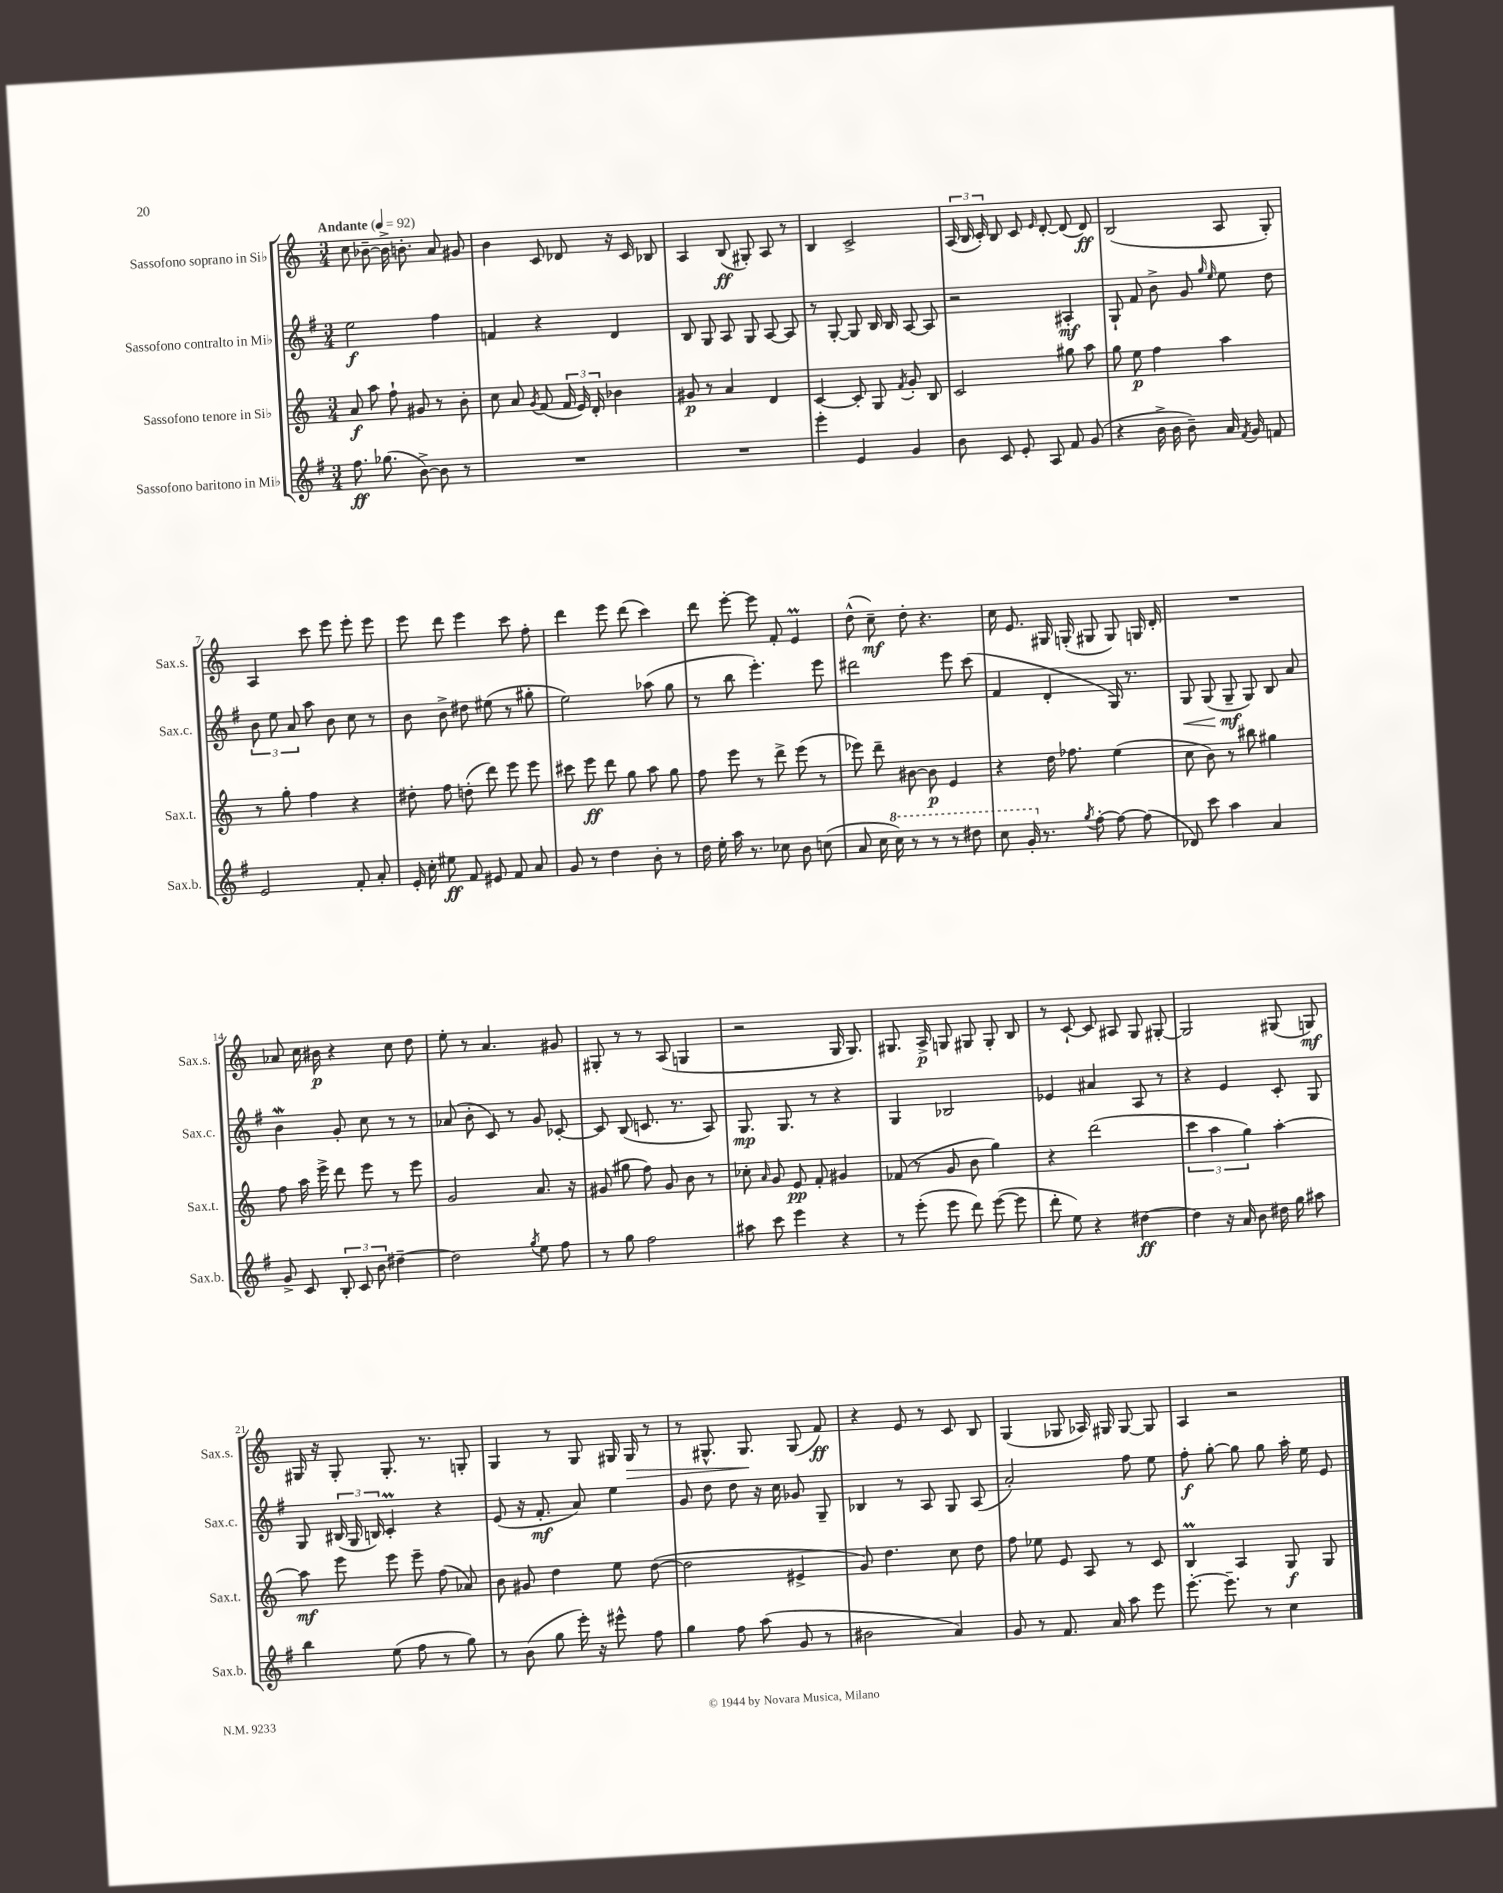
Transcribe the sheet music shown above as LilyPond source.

<<
\new StaffGroup <<
\new Staff = "s0" \with { instrumentName = "Sassofono soprano in Sib" shortInstrumentName = "Sax.s." } {
    \clef treble \key c \major \numericTimeSignature \time 3/4 \tempo "Andante" 4 = 92
    \autoBeamOff c''8 bes'8~-- bes'16-> b'8.-. a'8 gis'8 |
    b'4 c'8 des'8 r16 c'16 bes8 |
    a4 b8\ff( gis8-.) a8 r8 |
    b4 c'2-> |
    \tuplet 3/2 { a16( b16 c'16-.) } b8 c'8 \grace { e'16 } d'8~-. d'8( d'8\ff) |
    b2( a8 g8-.) |
    a4 c'''8 e'''8 e'''8-. e'''8 |
    e'''8 d'''8 e'''4 c'''8 f''8-. |
    d'''4 e'''8 d'''8( c'''4) |
    d'''8 e'''8~-. e'''8 f'8-. e'4\prall |
    d''8-^( c''8--\mf) d''8-. r4. |
    c''16 e'8. gis16 g16-.( gis8 gis8) g16 d'16-. |
    R2. |
    aes'8 c''16 bis'16\p r4 c''8 d''8 |
    e''8-. r8 a'4. gis'8 |
    gis8-. r8 r8 a8( g4 |
    r2 g16 g8.) |
    gis8. a16->\p g8 gis8 gis8-. b8 |
    r8 c'8~-! c'8 ais8 g8 gis8~-. |
    gis2 gis8( g8\mf) |
    gis16 r16 gis8-. gis8.-. r8. g8-. |
    g4 r8 g8 gis16 gis16\> r8 |
    r8 gis8.-^ gis8.\! gis8( f'8\ff) |
    r4 e'8 r8 c'8 b8 |
    g4( ges8 aes16) gis16 gis8~ gis8 |
    a4 r2 \bar "|." |
}
\new Staff = "s1" \with { instrumentName = "Sassofono contralto in Mib" shortInstrumentName = "Sax.c." } {
    \clef treble \key g \major \numericTimeSignature \time 3/4
    \autoBeamOff e''2\f fis''4 |
    f'4 r4 d'4 |
    b8 g8 a8 g8 a8~ a8 |
    r8 g8~-. g8 b16 b16 a8~ a8 |
    r2 ais4-.\mf |
    g8-! fis'8 b'8-> g'8 \grace { g''16 e''16 } e''8 d''8 |
    \tuplet 3/2 { b'8 e''8 a'8 } a''8 b'8 c''8 r8 |
    b'8 b'8-> dis''8 eis''8( r8 gis''8-. |
    e''2) aes''8( g''8 |
    r8 b''8 e'''4.-.) e'''8 |
    dis'''2 e'''8 c'''8( |
    fis'4 d'4-. g16) r8. |
    g8\< g8( g8--\mf\! g8) b8 a'8 |
    b'4\mordent g'8-. c''8 r8 r8 |
    aes'8( b'8-. c'8) r8 g'8 ces'8~-. |
    ces'8 b8( c'8. r8. a8) |
    g8.\mp g8. r8 r4 |
    g4 bes2 |
    ees'4 ais'4 a8 r8 |
    r4 e'4 c'8-. g8 |
    g8 \tuplet 3/2 { bis16( g16 b16) } c'4-.\prall r4 |
    e'8( r16 fis'8.-.\mf a'8) e''4 |
    g'8 d''8 d''8 r16 c''16 ges'8 g8-- |
    bes4 r8 a8 g8 a8( |
    a'2-.) fis''8 e''8 |
    fis''8-.\f g''8~-. g''8 g''8 a''16-. e''16 e'8 \bar "|." |
}
\new Staff = "s2" \with { instrumentName = "Sassofono tenore in Sib" shortInstrumentName = "Sax.t." } {
    \clef treble \key c \major \numericTimeSignature \time 3/4
    \autoBeamOff a'8\f a''8 f''8-! gis'8 r8 b'8-. |
    c''8 a'8 \acciaccatura { g'8 } f'8( \tuplet 3/2 { f'16 e'16) d'16-. } bes'4 |
    gis'8\p r8 a'4 d'4 |
    c'4~ c'8-. g8 \acciaccatura { f'8 } g'8-. b8 |
    c'2 gis''8 a''8 |
    g''8 e''8\p f''4 a''4 |
    r8 g''8-. f''4 r4 |
    dis''8-. f''8 d''8-.( d'''8) e'''8 e'''8 |
    cis'''8 e'''8\ff d'''8 g''8 a''8 g''8 |
    f''8 e'''8 r8 d'''8-> e'''8( r8 |
    ees'''8) d'''8-- bis'8~ bis'8\p e'4 |
    r4 d''16 fes''8. e''4( |
    c''8 b'8) r8 bis''8 gis''4 |
    f''8 a''16 e'''16-> d'''8 e'''8 r8 e'''8 |
    g'2 a'8. r16 |
    gis'8( gis''8 f''8) gis'8 b'8 r8 |
    ces''8-. \grace { a'16 } g'8 e'8\pp f'8-. gis'4 |
    fes'8( r8 g'8 b'8 g''4) |
    r4 d'''2( |
    \tuplet 3/2 { c'''4 a''4 g''4) } a''4~-. |
    a''8\mf e'''8 e'''8 e'''8-- f''8( aes'8) |
    b'8 gis'8 d''4 e''8 d''8~( |
    d''2 eis'4-> |
    g'8) d''4. c''8 d''8 |
    f''8 ees''8 e'8 a8 r8 c'8 |
    b4\prall a4 g8\f g8 \bar "|." |
}
\new Staff = "s3" \with { instrumentName = "Sassofono baritono in Mib" shortInstrumentName = "Sax.b." } {
    \clef treble \key g \major \numericTimeSignature \time 3/4
    \autoBeamOff fis''8.\ff ges''8.( b'8~->) b'8 r8 |
    R2. |
    R2. |
    e'''4-. e'4 g'4 |
    b'8 c'8 e'8-. a8 fis'8 g'8( |
    r4 b'16-> b'16 b'8--) a'16 \acciaccatura { fis'8 } g'16 f'8 |
    e'2 fis'8-. a'8-. |
    e'16-. c''16-. eis''8\ff fis'8 eis'8 fis'8 a'8 |
    g'8 r8 d''4 b'8-. r8 |
    d''16 e''16-. a''16 r8. ces''8 b'8 c''8( |
    a'8 c''16 \ottava #1 c'''16) r8 r8 r8 dis'''8 |
    c'''8 g''16-. \ottava #0 r8. \acciaccatura { g''8 } fis''8~-. fis''8~ fis''8( |
    des'8) c'''8 a''4 a'4 |
    g'8-> c'8 \tuplet 3/2 { b8-. c'8 b'8 } dis''4~-- |
    dis''2 \acciaccatura { g''8 } e''8 fis''8 |
    r8 g''8 fis''2 |
    ais''8 c'''8 e'''4 r4 |
    r8 e'''8-.( e'''8 d'''8) e'''8~( e'''8 |
    d'''8-. e''8) r4 dis''4~\ff |
    dis''4 r16 a'16 b'8 dis''16 g''16 ais''8 |
    b''4 e''8( fis''8 r8 g''8) |
    r8 b'8( g''8 e'''16-.) r16 eis'''8-^ fis''8 |
    g''4 fis''8 a''8( g'8 r8 |
    bis'2 a'4) |
    g'8 r8 fis'8. a'16 a''8 e'''8 |
    e'''8.~-. e'''8.-- r8 c''4 \bar "|." |
}
>>
>>
